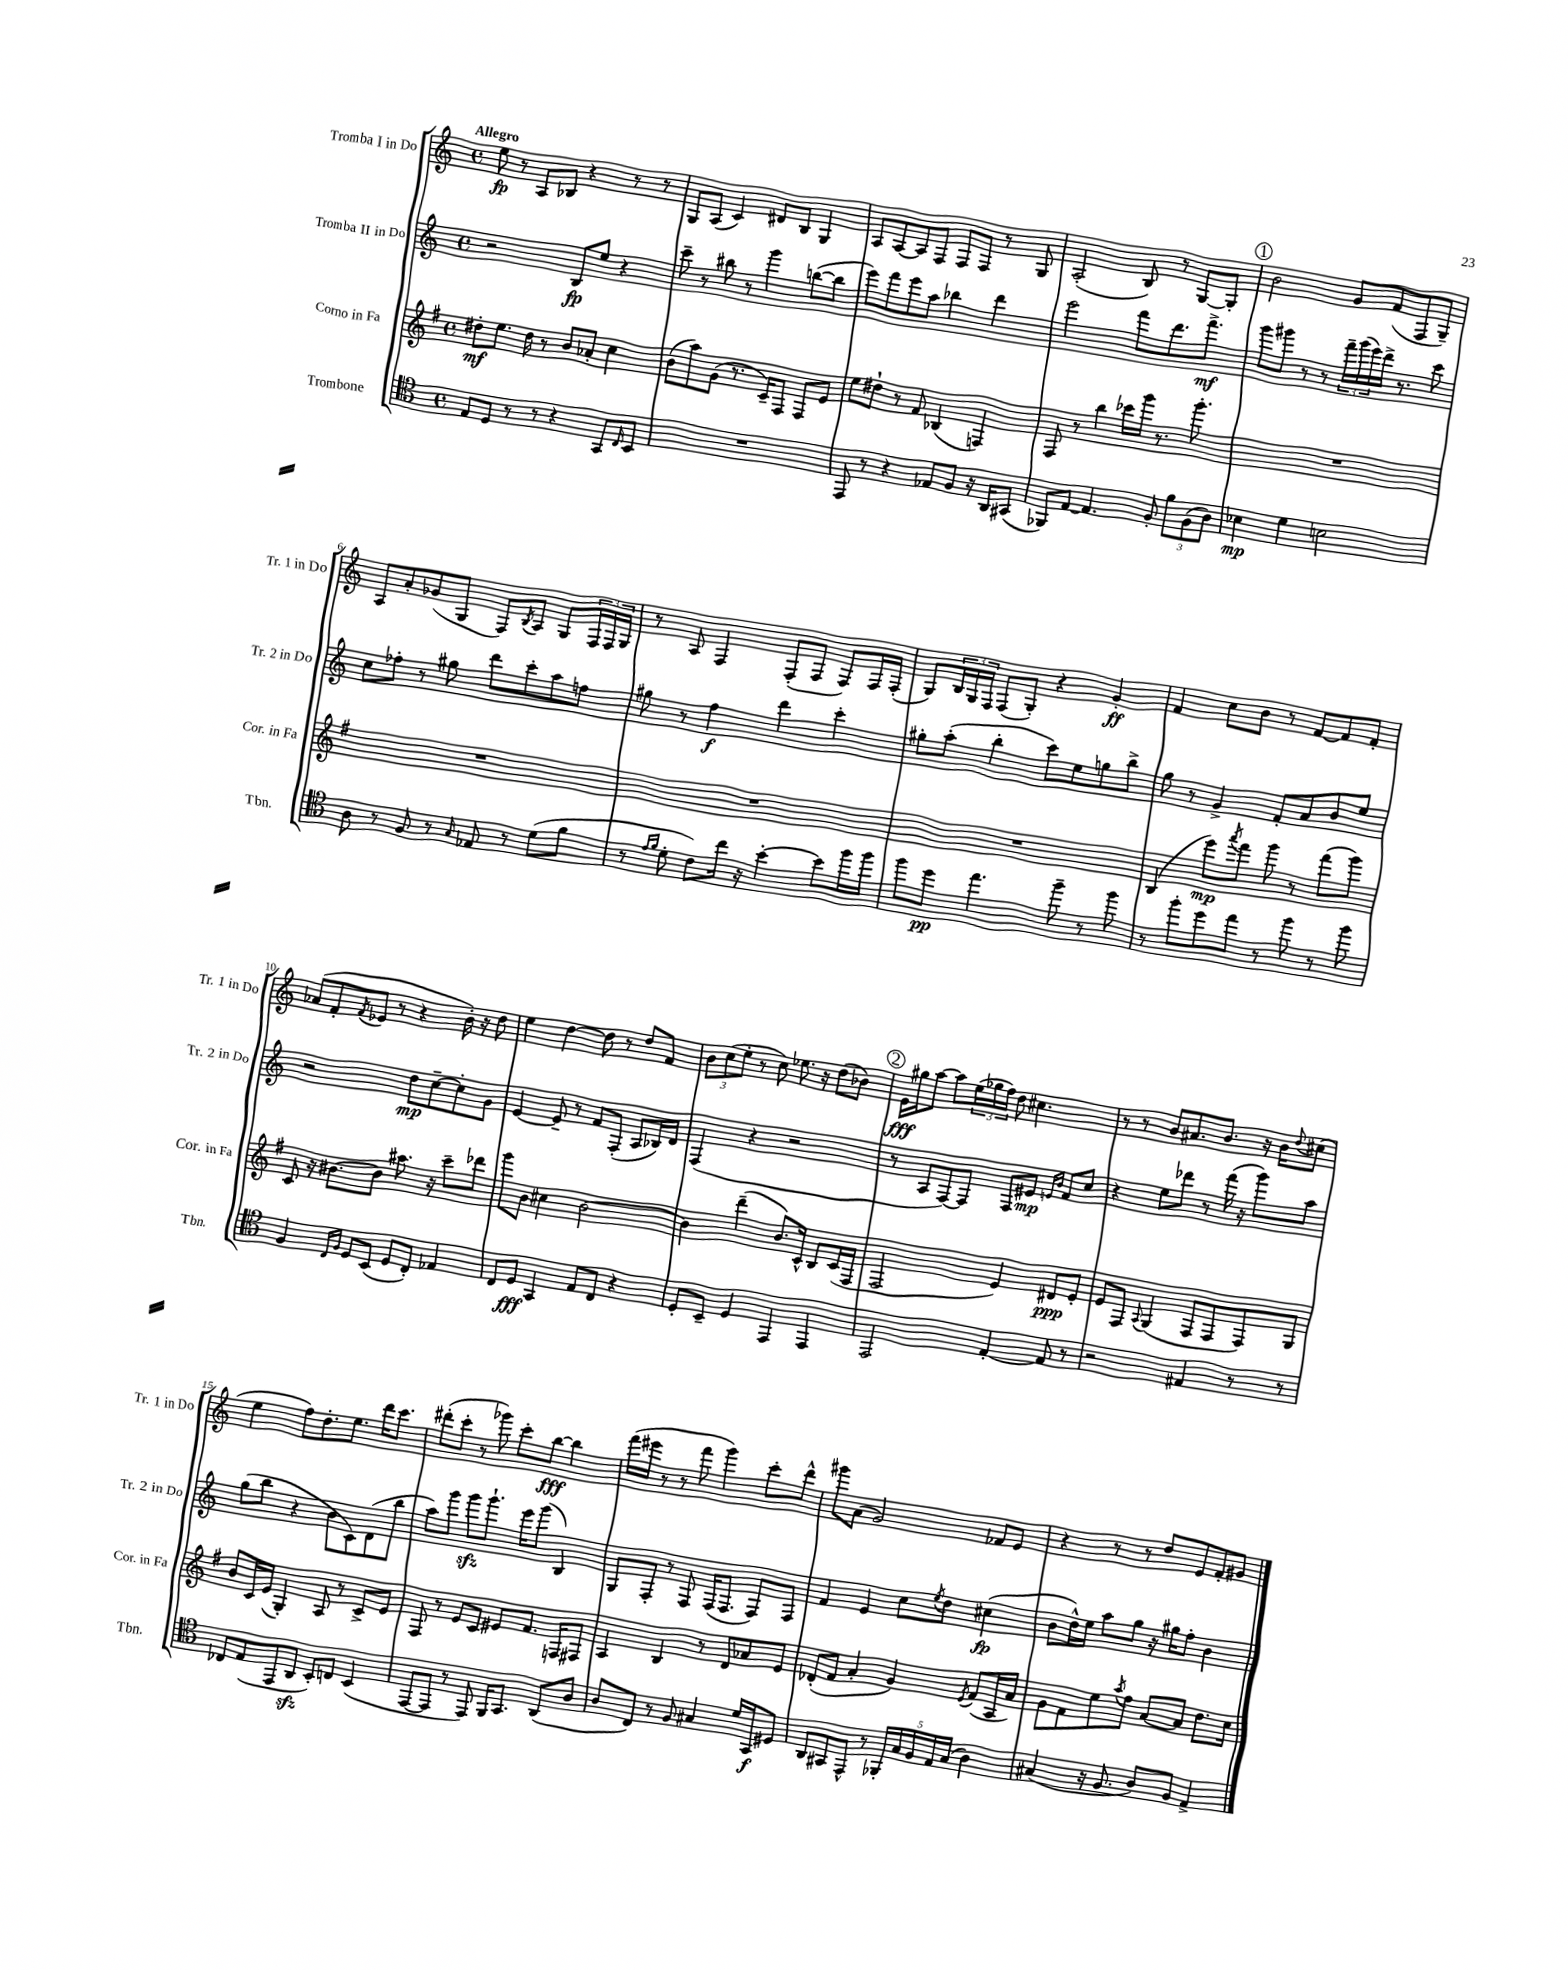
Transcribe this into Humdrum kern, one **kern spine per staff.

**kern	**kern	**kern	**kern
*staff4	*staff3	*staff2	*staff1
*clefC4	*clefG2	*clefG2	*clefG2
*k[]	*k[f#]	*k[]	*k[]
*M4/4	*M4/4	*M4/4	*M4/4
*met(c)	*met(c)	*met(c)	*met(c)
8E	8dd#'	2r	8ee
8D	8.ee	.	8r
8r	.	.	8A
.	16dd#	.	.
8r	8r	.	8B-
4r	8b	8B	4r
.	8a-'	8ee	.
8GG	4cc	4r	8r
16qqC	.	.	.
8BB	.	.	8r
=	=	=	=
1r	(8b	8ccc~	8G
.	8aa)	8r	(8A
.	(8g	8bb#	4c)
.	8.r	8r	.
.	.	4ggg	8d#
.	16c~)	.	.
.	8F#	.	8B
.	8F#	([8bb	4G
.	8e	8bb]	.
=	=	=	=
8EE	8ee	8eee)	8A
8r	8dd#`	8fff	[8A
4r	8r	8eee	8A]
.	8f#	8aa	8F
8E-	(4B-	4bb-	8F
8F	.	.	8F
16r	4F)	4ddd	8r
16AA	.	.	.
(8GG#	.	.	8G
=	=	=	=
8FF-)	8F#	2eee	(2A'
[8E	8r	.	.
4.E]	4bb	.	.
.	16ccc-	8fff	8B)
.	16ggg	.	.
8F'	8.r	8.ddd	8r
12f	.	.	[8G
.	8.ggg'	8.fff^	.
(12F	.	.	.
.	.	.	8G']
12A)	.	.	.
=	=	=	=
4B-	1r	8ggg	2b
.	.	8ggg#	.
4d	.	8r	.
.	.	8r	.
2B	.	24fff~	8g
.	.	(24ggg#	.
.	.	24eee)	.
.	.	16ddd^	(8f
.	.	8.r	.
.	.	.	8F
.	.	8ccc	8G~)
=	=	=	=
8A	1r	8cc	8A
8r	.	8ff-'	8a'
8F	.	8r	(8g-
8r	.	8gg#	8G
16qqG	.	.	.
8E-	.	8ddd	8F)
.	.	.	8qB
8r	.	8ccc'	8A
(8d	.	8aa	8G
8f	.	8ff	24F
.	.	.	24F
.	.	.	24G
=	=	=	=
8r	1r	8gg#	8r
16qqe	.	.	.
16qqf	.	.	.
8d'	.	8r	8A
8c)	.	4ff	4F
16cc	.	.	.
16r	.	.	.
[4b'	.	4ddd	(8F'
.	.	.	8F
8b]	.	4ccc'	8F)
16ff	.	.	16F
16ff	.	.	(16F'
=	=	=	=
8ff	1r	8gg#'	8G)
8dd	.	(8aa'	24B
.	.	.	24G
.	.	.	24F
4.ee	.	4bb'	(8F
.	.	.	8G')
.	.	8ccc)	4r
8ff~	.	8ee	.
8r	.	8gg	4g'
8ff	.	8bb^	.
=	=	=	=
8r	(4B	8gg	4f
8ff'	.	8r	.
8dd	8eee)	4g^	8cc
.	8qaaa	.	.
8ee	8fff#	.	8b
8r	8ggg	8f'	8r
8ff	8r	8a	[8f
8r	(8fff#	8b	8f]
8ff	8ggg)	8ee	8f'
=	=	=	=
4F	8c	2r	(8a-
.	16r	.	8f'
.	[8.b#	.	.
16qqC	.	.	.
16qqF	.	.	8qf
8D	.	.	8e-
(8BB	8b#]	.	8r
8D	8.aa#	8dd	4r
8C')	.	[8cc~	.
.	16r	.	.
4E-	8ccc~	8cc']	16b')
.	.	.	16r
.	8ddd-	8g	8dd
=	=	=	=
8C	8ggg	[4e	4ee
8D	8b	.	.
4GG	4cc#	8e~]	[4dd
.	.	8r	.
8E	[2b	8f	8dd]
8C	.	(8F'	8r
4r	.	8A	8dd
.	.	16B-)	8f
.	.	16d	.
=	=	=	=
8D'	4b]	(4F	12b
.	.	.	(12cc
8BB~	.	.	.
.	.	.	12ee'
4D	(4ddd~	4r	8r
.	.	.	8cc)
4EE	8.b)	2r	8.ee-
.	16c^^	.	16r
4EE	8B	.	(8dd
.	(16c	.	8b-)
.	16F#	.	.
=	=	=	=
2EE	2F#	8r	16e
.	.	.	16gg#
.	.	8A	[8aa
.	.	[8F)	8aa]
.	.	8F]	(24ee
.	.	.	24gg-
.	.	.	24ff)
[4E'	4e)	8F	8dd
.	.	8e#	4.cc#
.	.	16qqe	.
.	.	16qqb	.
8E]	8d#	8f	.
8r	8e'	8cc	.
=	=	=	=
2r	8e	4r	8r
.	8F#	.	8r
.	8qqA	.	.
.	(4G	8ee	8b
.	.	8ddd-	8.a#
4E#	8F#	8r	.
.	.	.	8.b
.	8F#	(16fff	.
.	.	16r	.
8r	8F#)	8ggg)	16r
.	.	.	16b
.	.	.	8qqdd
8r	8G	8aa	(8cc#
=	=	=	=
8C-	8b	(8gg	4ee
(8E	16c	8bb	.
.	(16e	.	.
8EE	4G')	4r	8ff)
8AA	.	.	8.dd'
8BB')	8A	8b	.
.	.	.	8.ee
8C	8r	8c)	.
(4BB	8c^	(8d	16ddd
.	.	.	8.ccc
.	8e	8bb	.
=	=	=	=
[8EE	8F#	8aa)	(8ddd#'
8EE]	8r	8ggg	8ccc'
8r	8e	8ggg	8r
8EE)	8c	8.ggg`	8ggg-)
16FF	8e#	.	8ccc'
8.GG	.	16eee	.
.	8.f#	(8ggg	[8bb
(8AA	.	4B)	4bb]
.	16F	.	.
8A	8F#	.	.
=	=	=	=
8A	4A	8G	(16fff
.	.	.	16eee#
8C)	.	8F'	8r
8r	4B	8r	8r
8F	.	8F	8fff
4G#	8r	(16F	4ggg)
.	.	8.F	.
.	8d	.	.
16d	8a-	8F)	8ccc'
16GG	.	.	.
8D#	8e	8F	8ddd^^
=	=	=	=
8AA	(8d-'	4f	8ggg#
8GG#	8f#	.	(8a
8EE^^	4a'	4e	2g)
8r	.	.	.
20FF-'	4g)	8cc	.
20G	.	.	.
20F	.	.	.
.	.	8qee	.
.	.	8dd	.
20E	.	.	.
(20G	.	.	.
.	8qe	.	.
4A)	(8f#	(4cc#	8f-
.	16A	.	8e
.	16a)	.	.
=	=	=	=
(4G#	8g	8b	4r
.	8f#	16dd^^)	.
.	.	16ee	.
16r	8ee	8aa	8r
8.F	.	.	.
.	8qaa	.	.
.	8ff#	8gg	8r
8A)	[8a	16r	8dd
.	.	16gg#	.
8F	8a]	8ff'	8e
4E^	8.dd	4b	8f'
.	.	.	8g#
.	16cc	.	.
==	==	==	==
*-	*-	*-	*-
